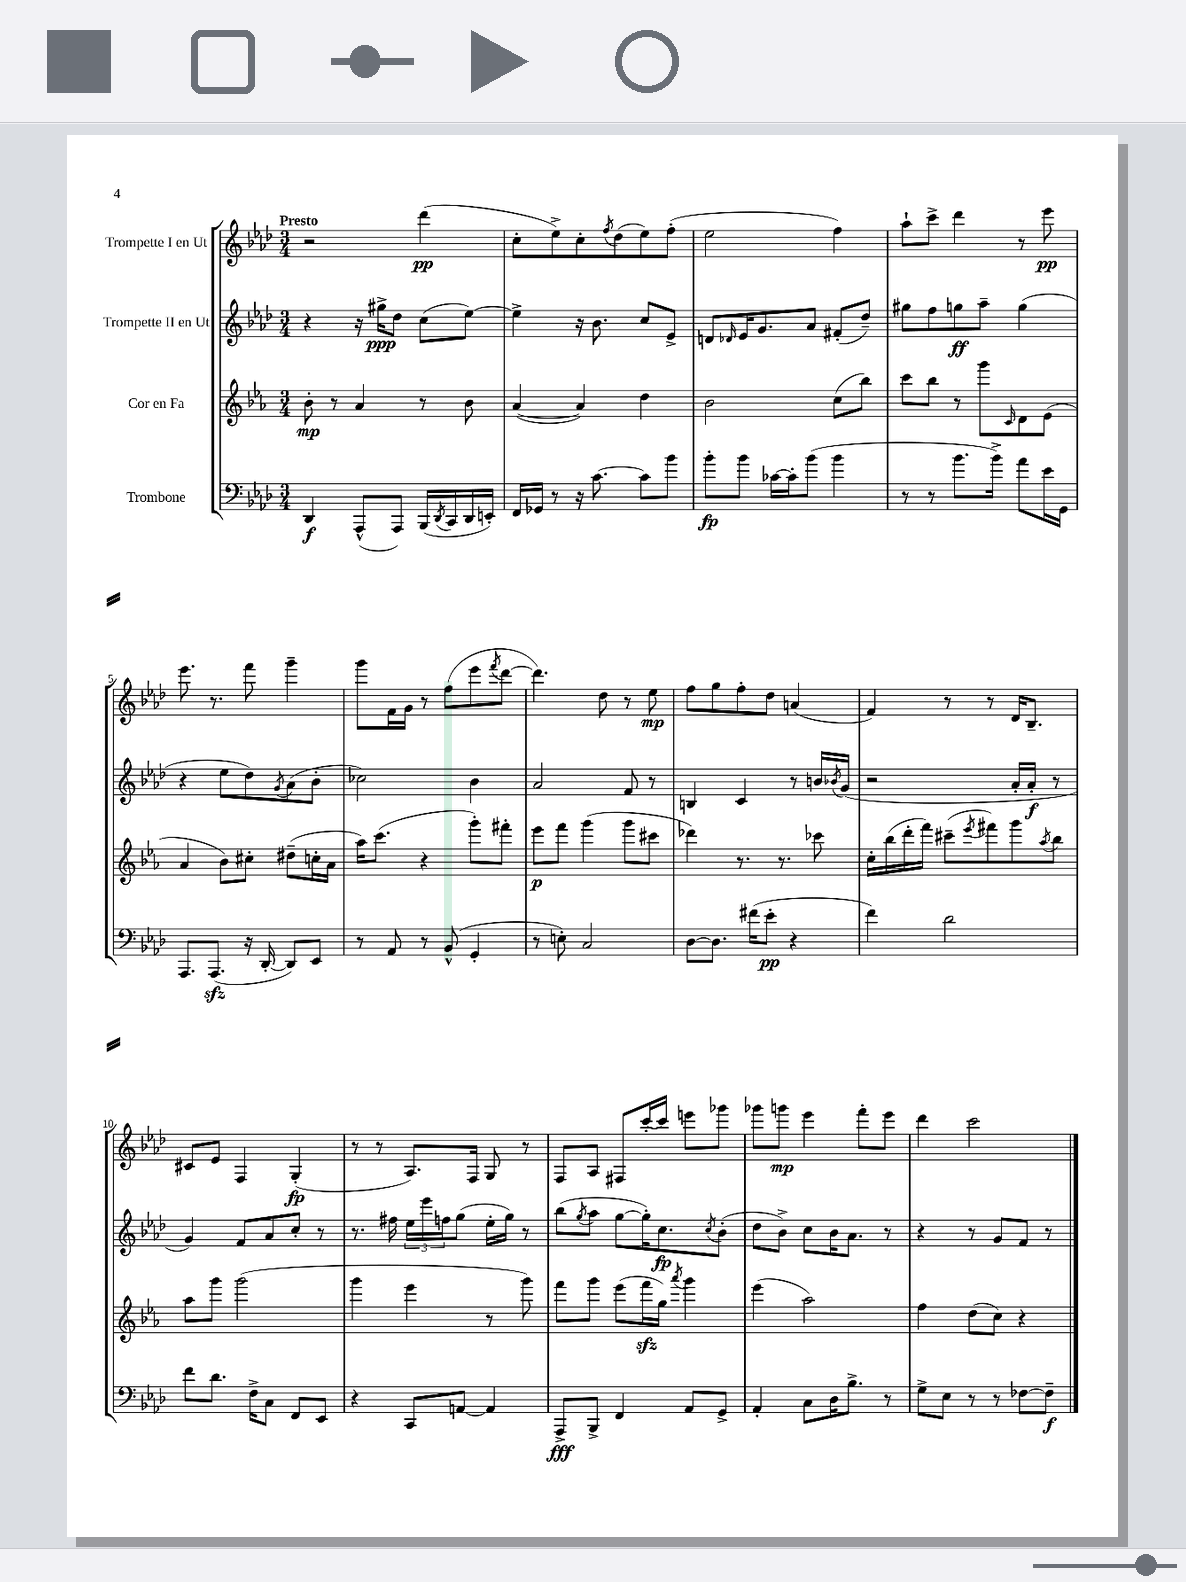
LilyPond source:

<<
\new StaffGroup <<
\new Staff = "s0" \with { instrumentName = "Trompette I en Ut" } {
    \clef treble \key aes \major \numericTimeSignature \time 3/4 \tempo "Presto"
    r2 des'''4\pp( |
    c''8-. ees''8->) c''8-. \acciaccatura { f''8 } des''8( ees''8) f''8-.( |
    ees''2 f''4) |
    aes''8-! c'''8-> des'''4 r8 ees'''8\pp |
    ees'''8. r8. f'''8 g'''4-- |
    g'''8 f'16 g'16 r8 f''8( ees'''8 \acciaccatura { f'''8 } des'''8~ |
    des'''4.) des''8 r8 ees''8\mp |
    f''8 g''8 f''8-. des''8 a'4( |
    f'4) r8 r8 des'16 bes8.-- |
    cis'8 ees'8 f4 g4-.\fp( |
    r8 r8 aes8.) f16 g8 r8 |
    f8 aes8 fis8 c'''16~-. c'''16 e'''8 ges'''8 |
    ges'''8 g'''8\mp ees'''4 f'''8-. ees'''8 |
    des'''4 c'''2 \bar "|." |
}
\new Staff = "s1" \with { instrumentName = "Trompette II en Ut" } {
    \clef treble \key aes \major \numericTimeSignature \time 3/4
    r4 r16 gis''16->\ppp des''8 c''8( ees''8~) |
    ees''4-> r16 bes'8. c''8 ees'8-> |
    d'8 \grace { des'16 } ees'16 g'8. aes'8 fis'8-.( des''8--) |
    gis''8 f''8 g''8\ff aes''8-- g''4( |
    r4 ees''8 des''8) \acciaccatura { g'8 } aes'8( bes'8-. |
    ces''2) bes'4 |
    aes'2 f'8 r8 |
    b4 c'4 r8 b'16 \acciaccatura { bes'8 } g'16( |
    r2 aes'16-. aes'16-.\f r8 |
    g'4) f'8 aes'8 c''8-. r8 |
    r8. fis''16 \tuplet 3/2 { ees''16 ees'''16 f''16 } g''8( ees''16-. g''16) r8 |
    bes''8( \acciaccatura { g''8 } aes''8 g''8~ g''16-.) c''8.\fp \acciaccatura { c''8 } bes'8-.( |
    des''8 bes'8->) c''8 bes'16 aes'8. r8 |
    r4 r8 g'8 f'8 r8 \bar "|." |
}
\new Staff = "s2" \with { instrumentName = "Cor en Fa" } {
    \clef treble \key ees \major \numericTimeSignature \time 3/4
    bes'8-.\mp r8 aes'4 r8 bes'8 |
    aes'4~( aes'4) d''4 |
    bes'2 c''8( bes''8) |
    c'''8 bes''8 r8 g'''8 \grace { c'16 } d'8 ees'8( |
    aes'4 bes'8) cis''8-. dis''8--( c''16-. aes'16 |
    aes''16) c'''8.( r4 g'''8-.) fis'''8-. |
    ees'''8\p f'''8 g'''4( g'''8 cis'''8 |
    des'''4) r8. r8. ces'''8 |
    c''16-. bes''16( d'''16-. f'''16) cis'''8--( \acciaccatura { ees'''8 } fis'''8) g'''8 \acciaccatura { aes''8 } bes''8 |
    aes''8 g'''8 g'''2( |
    g'''4 ees'''4 r8 g'''8) |
    f'''8 g'''8 ees'''8( f'''16\sfz g''16) \acciaccatura { aes'''8 } g'''4 |
    ees'''4( aes''2) |
    f''4 d''8( c''8) r4 \bar "|." |
}
\new Staff = "s3" \with { instrumentName = "Trombone" } {
    \clef bass \key aes \major \numericTimeSignature \time 3/4
    des,4\f aes,,8-^( aes,,8) bes,,16( \acciaccatura { des,8 } c,16 des,16 e,16-.) |
    f,16 ges,16 r8 r16 c'8.~ c'8 bes'8 |
    bes'8-.\fp bes'8 ces'16~ ces'16-. bes'8( bes'4 |
    r8 r8 bes'8. bes'16->) aes'8 ees'16 g,16 |
    aes,,8. aes,,8.\sfz( r16 des,16~-. des,8) ees,8 |
    r8 aes,8 r8 bes,8-^( g,4-. |
    r8 e8-.) c2 |
    des8~ des8. fis'16( ees'8-.\pp r4 |
    f'4) des'2 |
    f'8 des'8. f16-> c8 f,8 ees,8 |
    r4 c,8 a,8~ a,4 |
    aes,,8->\fff bes,,8-> f,4 aes,8 g,8-> |
    aes,4-. c8 des16 bes8.-> r8 |
    g8-> ees8 r8 r8 fes8~ fes8--\f \bar "|." |
}
>>
>>
